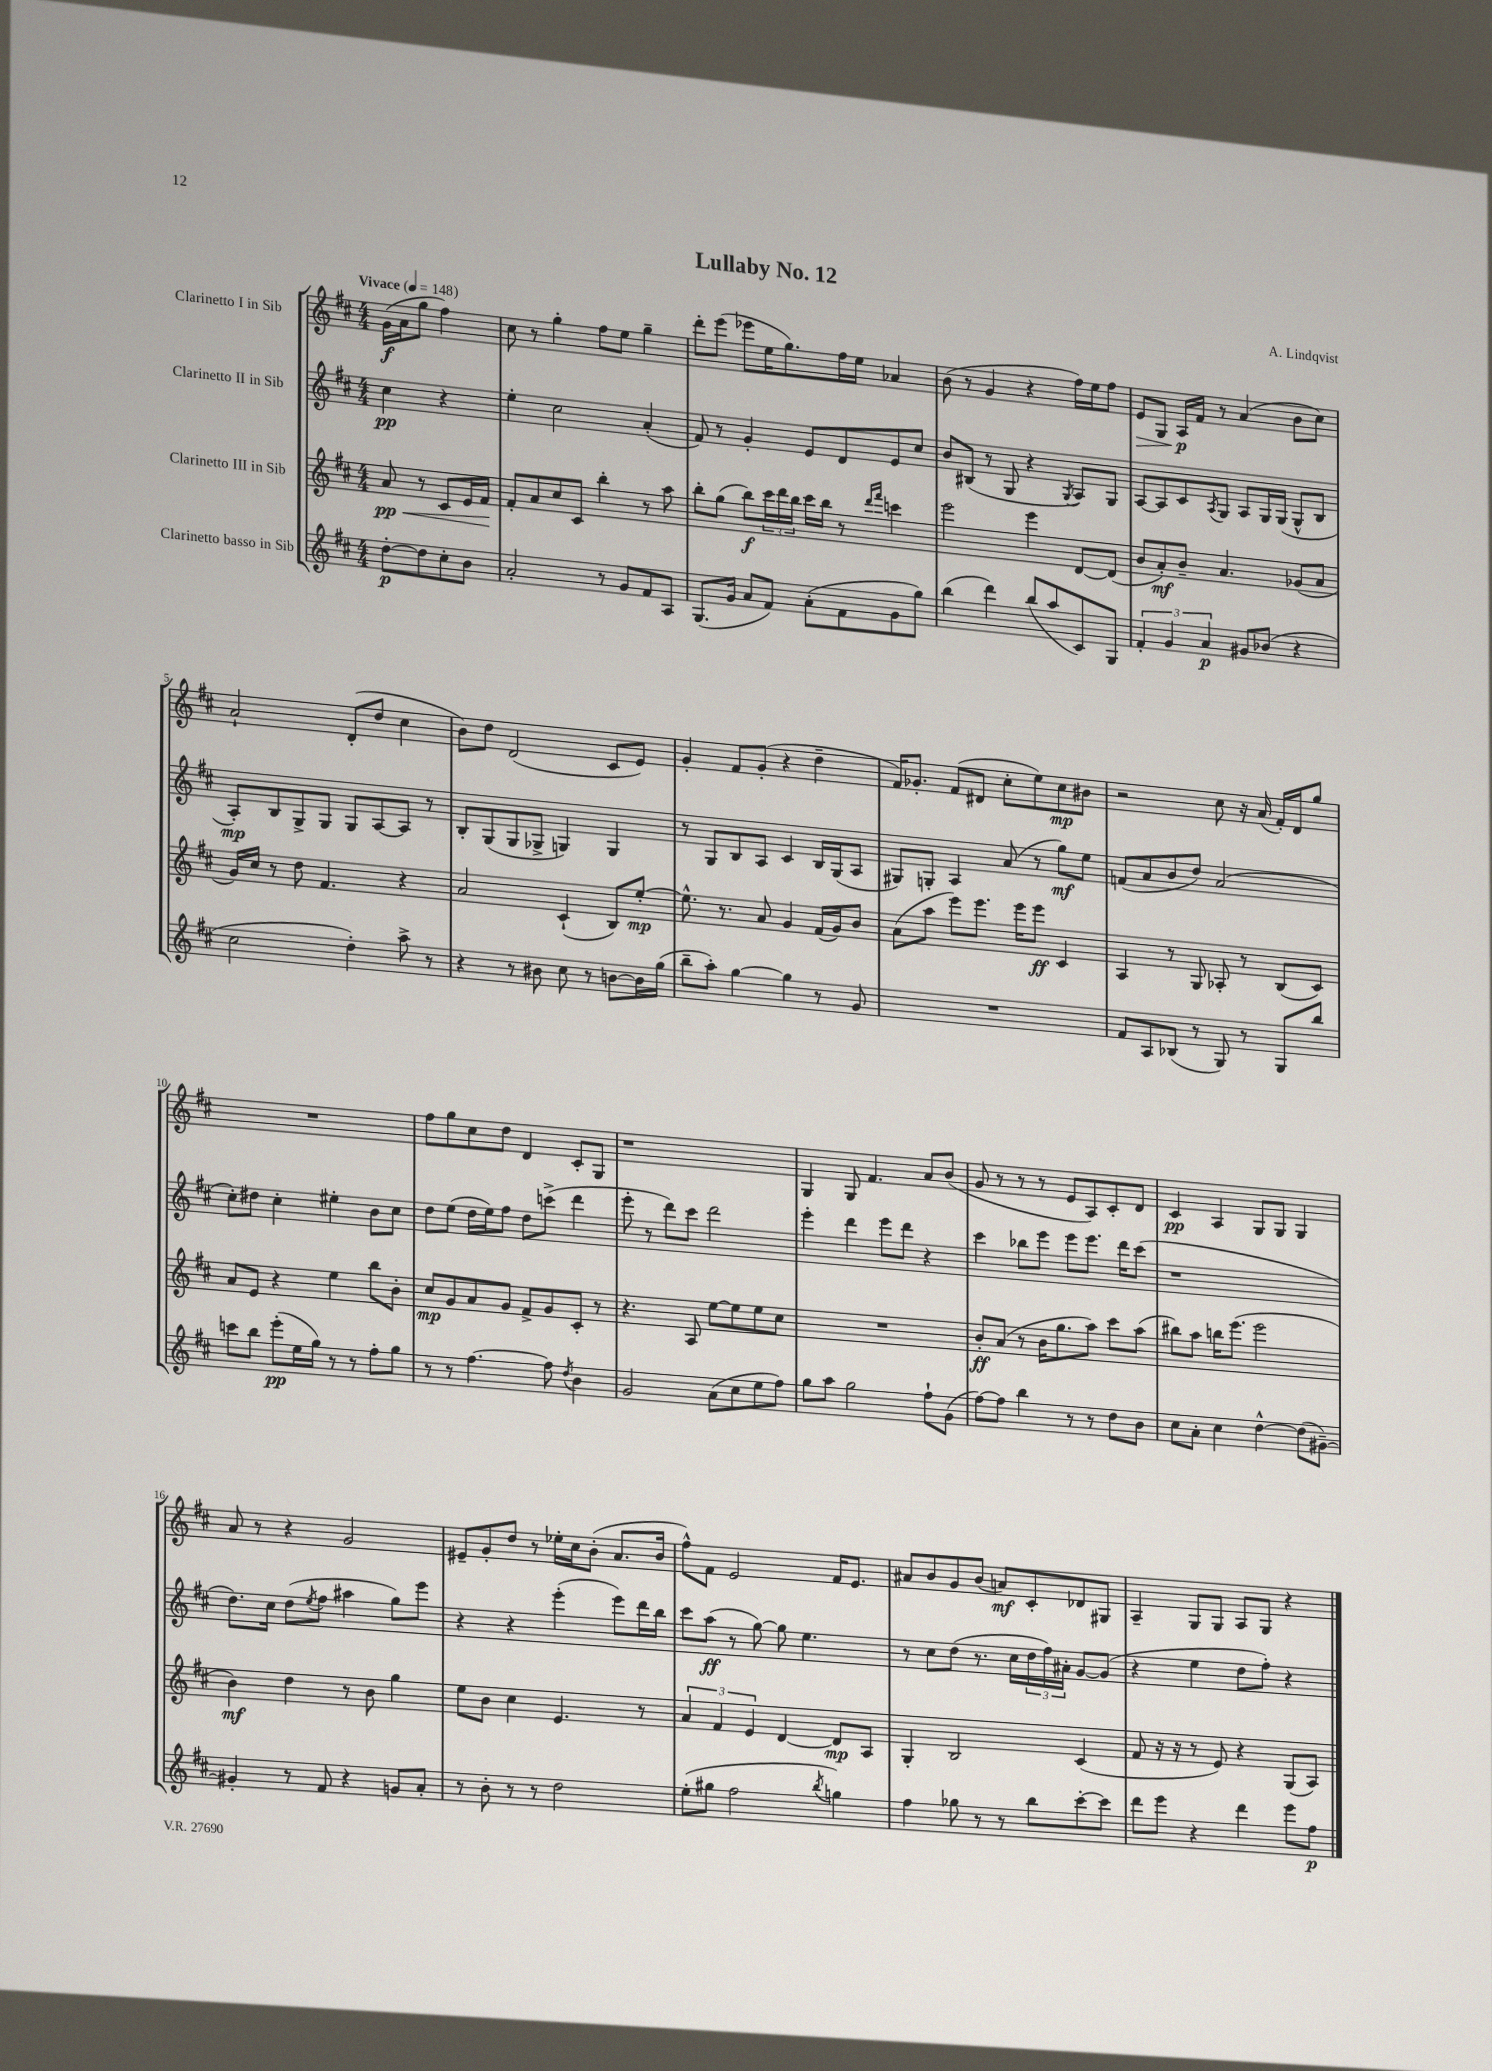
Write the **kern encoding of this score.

**kern	**dynam	**kern	**dynam	**kern	**dynam	**kern	**dynam
*part4	*part4	*part3	*part3	*part2	*part2	*part1	*part1
*staff4	*staff4	*staff3	*staff3	*staff2	*staff2	*staff1	*staff1
*I"Clarinetto basso in Sib	*	*I"Clarinetto III in Sib	*	*I"Clarinetto II in Sib	*	*I"Clarinetto I in Sib	*
*clefG2	*	*clefG2	*	*clefG2	*	*clefG2	*
*k[f#c#]	*	*k[f#c#]	*	*k[f#c#]	*	*k[f#c#]	*
*M4/4	*	*M4/4	*	*M4/4	*	*M4/4	*
*MM148	*	*MM148	*	*MM148	*	*MM148	*
=	=	=	=	=	=	=	=
!	!	!	!	!	!	!LO:TX:a:B:t=Vivace	!
!	!	!	!LO:HP:b	!	!	!	!
[8dd'\L	p	8a/	< pp	4cc#\	pp	(16g\LL	f
.	.	.	.	.	.	16a\J	.
8dd\]	.	8r	.	.	.	8gg\J	.
8cc#'\	.	8c#/L	.	4r	.	4ff#\)	.
8b\J	.	16e/L	.	.	.	.	.
.	.	16f#/JJ	.	.	.	.	.
.	.	.	[	.	.	.	.
=1	=1	=1	=1	=1	=1	=1	=1
2a'/	.	8f#'/L	.	4ee'\	.	8cc#\	.
.	.	8a/	.	.	.	8r	.
.	.	8cc#/	.	2cc#\	.	4gg'\	.
.	.	8c#/J	.	.	.	.	.
8r	.	4bb'\	.	.	.	8ff#\L	.
8g/L	.	.	.	.	.	8ee\J	.
8f#/	.	8r	.	(4a'/	.	4gg~\	.
8A/J	.	8aa\	.	.	.	.	.
=2	=2	=2	=2	=2	=2	=2	=2
(8.G/L	.	8bb'\L	.	8f#/)	.	8ddd'\L	.
.	.	(8gg\J	.	8r	.	(8eee\J	.
16g/Jk	.	.	.	.	.	.	.
8a/L	.	8bb\L)	f	4g'/	.	8eee-X\L	.
8f#/J)	.	24ccc#\L	.	.	.	16ee\K	.
.	.	24ddd\	.	.	.	.	.
.	.	.	.	.	.	8.gg\)	.
.	.	24bb\JJ	.	.	.	.	.
(8a'\L	.	16ccc#\LL	.	8e/L	.	.	.
.	.	16bb\JJ	.	.	.	.	.
8f#\	.	8r	.	8d/	.	16ff#\L	.
.	.	.	.	.	.	16ee\JJ	.
.	.	16qqddd/LL	.	.	.	.	.
.	.	16qqfff#/JJ	.	.	.	.	.
8g\	.	4cccn\	.	8e/	.	4a-X/	.
8gg\J)	.	.	.	8cc#/J	.	.	.
=3	=3	=3	=3	=3	=3	=3	=3
(4bb\	.	2eee\	.	8b/L	.	(8b\	.
.	.	.	.	(8B#X/J	.	8r	.
4ddd\)	.	.	.	8r	.	4g/	.
.	.	.	.	8G/	.	.	.
(8bb/L	.	4eee\	.	4r	.	4r	.
8aa/	.	.	.	.	.	.	.
.	.	.	.	8qG/	.	.	.
8c#/)	.	[8d/L	.	8A/L)	.	16ff#\LL)	.
.	.	.	.	.	.	16ee\J	.
8G/J	.	(8d/J]	.	8G/J	.	8ff#\J	.
=4	=4	=4	=4	=4	=4	=4	=4
!	!	!	!	!	!	!	!LO:HP:b
6f#'/	.	8b/L	.	[8A/L	.	8e/L	>
.	.	8a'/)	mf	8A/]	.	8G/J	.
6g/	.	.	.	.	.	.	.
.	.	8b~/J	.	8c#/	.	16A/LL	p
.	.	.	.	.	.	16f#/JJ	]
6a/	p	.	.	.	.	.	.
.	.	.	.	8qA/	.	.	.
.	.	4.a/	.	8G/J	.	8r	.
8g#X/L	.	.	.	8A/L	.	(4a/	.
(8b-X/J	.	.	.	16G/L	.	.	.
.	.	.	.	(16G/JJ	.	.	.
4r	.	(8g-X/L	.	8G^^/L	.	8b\L	.
.	.	8a/J	.	8B/J	.	8cc#\J)	.
!!LO:LB:g=z
=5	=5	=5	=5	=5	=5	=5	=5
2cc#\	.	16g/LL)	.	8A'/L)	mp	2a`/	.
.	.	16cc#/JJ	.	.	.	.	.
.	.	8r	.	8B/	.	.	.
.	.	8dd\	.	8G^/	.	.	.
.	.	4.f#/	.	8G/J	.	.	.
4dd'\)	.	.	.	8G/L	.	(8d'/L	.
.	.	.	.	[8A/	.	8dd/J	.
8aa^\	.	4r	.	8A/J]	.	4cc#\	.
8r	.	.	.	8r	.	.	.
=6	=6	=6	=6	=6	=6	=6	=6
4r	.	2a/	.	8B'/L	.	8b\L)	.
.	.	.	.	(8G/	.	8dd\J	.
8r	.	.	.	8G/	.	(2d/	.
8b#X\	.	.	.	8G-X^/J	.	.	.
8cc#\	.	(4c#`/	.	4Gn/)	.	.	.
8r	.	.	.	.	.	.	.
[8bn\L	.	8B/L)	.	4G/	.	8c#/L	.
16b\L]	.	[8ee'/J	mp	.	.	8e/J)	.
(16gg\JJ	.	.	.	.	.	.	.
=7	=7	=7	=7	=7	=7	=7	=7
8bb~\L	.	8.ee^^\]	.	8r	.	4g'/	.
8aa'\J)	.	.	.	8G/L	.	.	.
.	.	8.r	.	.	.	.	.
[4gg\	.	.	.	8B/	.	8f#/L	.
.	.	8a/	.	8A/J	.	(8g'/J	.
4gg\]	.	4g/	.	4c#/	.	4r	.
8r	.	(16f#/LL	.	16B/LL	.	4dd~\	.
.	.	16g/J)	.	(16G/J	.	.	.
8g/	.	8b/J	.	8A/J	.	.	.
=8	=8	=8	=8	=8	=8	=8	=8
1r	.	(8a\L	.	8G#X/L)	.	16f#/KL)	.
.	.	.	.	.	.	8.g-X'/J	.
.	.	8aa\J	.	8Gn'/J	.	.	.
.	.	8eee\L)	.	4A/	.	(8f#/L	.
.	.	8.eee\J	.	.	.	8d#X/J	.
.	.	.	.	(8a/	.	8cc#'\L	.
.	.	16eee\KL	.	.	.	.	.
.	.	8eee\J	ff	8r	.	8ee\)	.
.	.	4c#/	.	8gg\L)	mf	8cc#\	mp
.	.	.	.	8ee\J	.	8b#X\J	.
=9	=9	=9	=9	=9	=9	=9	=9
8f#/L	.	4A/	.	(8fn/L	.	2r	.
8A/	.	.	.	8a/	.	.	.
(8B-X/J	.	8r	.	8b/	.	.	.
8r	.	8G/	.	8dd/J)	.	.	.
8G/)	.	8A-X'/	.	(2a/	.	8cc#\	.
8r	.	8r	.	.	.	16r	.
.	.	.	.	.	.	(16a/	.
8G/L	.	(8B/L	.	.	.	16f#'/LL)	.
.	.	.	.	.	.	16d/J	.
8bb/J	.	8c#/J)	.	.	.	8gg/J	.
!!LO:LB:g=z
=10	=10	=10	=10	=10	=10	=10	=10
8cccn\L	.	8a/L	.	8cc#'\L)	.	1r	.
8bb\J	.	8e/J	.	8dd#X\J	.	.	.
(8eee'\L	pp	4r	.	4cc#'\	.	.	.
16ee\L	.	.	.	.	.	.	.
16gg\JJ)	.	.	.	.	.	.	.
8r	.	4ee\	.	4ee#X'\	.	.	.
8r	.	.	.	.	.	.	.
8ff#'\L	.	8bb\L	.	8b\L	.	.	.
8gg\J	.	8b'\J	.	8cc#\J	.	.	.
=11	=11	=11	=11	=11	=11	=11	=11
8r	.	8cc#/L	mp	8dd\L	.	8ff#\L	.
8r	.	8g/	.	(8ee\J	.	8gg\	.
[4.ff#\	.	8a/	.	16dd\LL	.	8cc#\	.
.	.	.	.	16ee\J)	.	.	.
.	.	8g/J	.	8ff#\J	.	8dd\J	.
.	.	8f#^/L	.	8dd\L	.	4d/	.
8ff#\]	.	8g/	.	(8cccn^\J	.	.	.
8qdd/	.	.	.	.	.	.	.
4b\	.	8c#'/J	.	4ddd\	.	8c#'/L	.
.	.	8r	.	.	.	8G/J	.
=12	=12	=12	=12	=12	=12	=12	=12
2g/	.	4.r	.	8eee'\	.	1r	.
.	.	.	.	8r	.	.	.
.	.	.	.	8ddd\L)	.	.	.
.	.	8A/	.	8ccc#\J	.	.	.
(8a\L	.	[8ee\L	.	2ddd\	.	.	.
8cc#\	.	8ee\]	.	.	.	.	.
8ee\	.	8ee\	.	.	.	.	.
8ff#\J)	.	8cc#\J	.	.	.	.	.
=13	=13	=13	=13	=13	=13	=13	=13
8gg\L	.	1r	.	4eee'\	.	4G/	.
8aa\J	.	.	.	.	.	.	.
2gg\	.	.	.	4ddd\	.	8G/	.
.	.	.	.	.	.	4.f#/	.
.	.	.	.	8eee\L	.	.	.
.	.	.	.	8ddd\J	.	.	.
8ff#`\L	.	.	.	4r	.	8a/L	.
(8g\J	.	.	.	.	.	(8b/J	.
=14	=14	=14	=14	=14	=14	=14	=14
[8ff#\L)	.	8b'/L	ff	4ccc#\	.	8g/	.
8ff#\J]	.	(8a/J	.	.	.	8r	.
4bb\	.	8r	.	8bb-X\L	.	8r	.
.	.	16b\KL	.	8eee\J	.	8r	.
.	.	8.gg\	.	.	.	.	.
8r	.	.	.	8eee\L	.	8e/L	.
8r	.	8aa\J)	.	8.eee\J	.	8A/)	.
8dd\L	.	8ccc#\L	.	.	.	8c#'/	.
.	.	.	.	16ddd\KL	.	.	.
8b\J	.	(8aa\J	.	(8ccc#\J	.	8d/J	.
=15	=15	=15	=15	=15	=15	=15	=15
8cc#\L	.	8bb#X\L)	.	1r	.	4c#/	pp
8a'\J	.	8aa\J	.	.	.	.	.
4cc#\	.	16bbn\KL	.	.	.	4A/	.
.	.	(8.eee\J	.	.	.	.	.
[4dd^^\	.	2eee\	.	.	.	8G/L	.
.	.	.	.	.	.	8G/J	.
(8dd\L]	.	.	.	.	.	4G/	.
[8g#X~\J)	.	.	.	.	.	.	.
!!LO:LB:g=z
=16	=16	=16	=16	=16	=16	=16	=16
4g#X'/]	.	4b\)	mf	8.dd\L)	.	8a/	.
.	.	.	.	.	.	8r	.
.	.	.	.	16cc#\Jk	.	.	.
8r	.	4dd\	.	(8dd\L	.	4r	.
.	.	.	.	8qee/	.	.	.
8f#/	.	.	.	8ff#\J	.	.	.
4r	.	8r	.	4aa#X\	.	2g/	.
.	.	8b\	.	.	.	.	.
8gn/L	.	4gg\	.	8gg\L)	.	.	.
8a'/J	.	.	.	8eee\J	.	.	.
=17	=17	=17	=17	=17	=17	=17	=17
8r	.	8ee\L	.	4r	.	8e#X~/L	.
8b'\	.	8b\J	.	.	.	8g'/	.
8r	.	4cc#\	.	4r	.	8dd/J	.
8r	.	.	.	.	.	8r	.
2dd\	.	4.e/	.	(4eee'\	.	16ee-X'\LL	.
.	.	.	.	.	.	16cc#\J	.
.	.	.	.	.	.	(8b'\J	.
.	.	.	.	8eee\L)	.	8.a/L	.
.	.	8r	.	16ddd\L	.	.	.
.	.	.	.	16bb\JJ	.	16b/Jk	.
=18	=18	=18	=18	=18	=18	=18	=18
(8ee'\L	.	6a/	.	8ccc#\L	.	8ff#^^\L)	.
8gg#X\J	.	.	.	(8aa\J	ff	8f#\J	.
.	.	6f#/	.	.	.	.	.
2ff#\	.	.	.	8r	.	2e/	.
.	.	6e/	.	.	.	.	.
.	.	.	.	[8gg\)	.	.	.
.	.	[4d/	.	8gg\]	.	.	.
.	.	.	.	4.ee\	.	.	.
8qbb/	.	.	.	.	.	.	.
4ggn\)	.	8d/L]	mp	.	.	16f#/KL	.
.	.	.	.	.	.	8.e/J	.
.	.	8A/J	.	.	.	.	.
=19	=19	=19	=19	=19	=19	=19	=19
4ff#\	.	4G'/	.	8r	.	8a#X/L	.
.	.	.	.	8cc#\L	.	8b/	.
8gg-X\	.	2B/	.	(8dd\J	.	8g/	.
8r	.	.	.	8.r	.	(8b/J	.
8r	.	.	.	.	.	8an/L)	mf
.	.	.	.	16cc#\LL	.	.	.
8bb\L	.	.	.	24dd\	.	8c#'/	.
.	.	.	.	24ff#\)	.	.	.
.	.	.	.	24a#X'\JJ	.	.	.
[8ccc#'\	.	(4c#/	.	[8g/L	.	8d-X/	.
8ccc#\J]	.	.	.	(8g/J]	.	8G#X/J	.
=20	=20	=20	=20	=20	=20	=20	=20
8ddd\L	.	8f#/	.	4r	.	4A~/	.
8eee\J	.	16r	.	.	.	.	.
.	.	16r	.	.	.	.	.
4r	.	8r	.	4ee\	.	8G/L	.
.	.	8e/)	.	.	.	8G/J	.
4ddd\	.	4r	.	8dd\L	.	8A/L	.
.	.	.	.	8ff#'\J)	.	8G/J	.
8eee\L	.	(8G/L	.	4r	.	4r	.
8ff#\J	p	8A/J)	.	.	.	.	.
==	==	==	==	==	==	==	==
*-	*-	*-	*-	*-	*-	*-	*-
